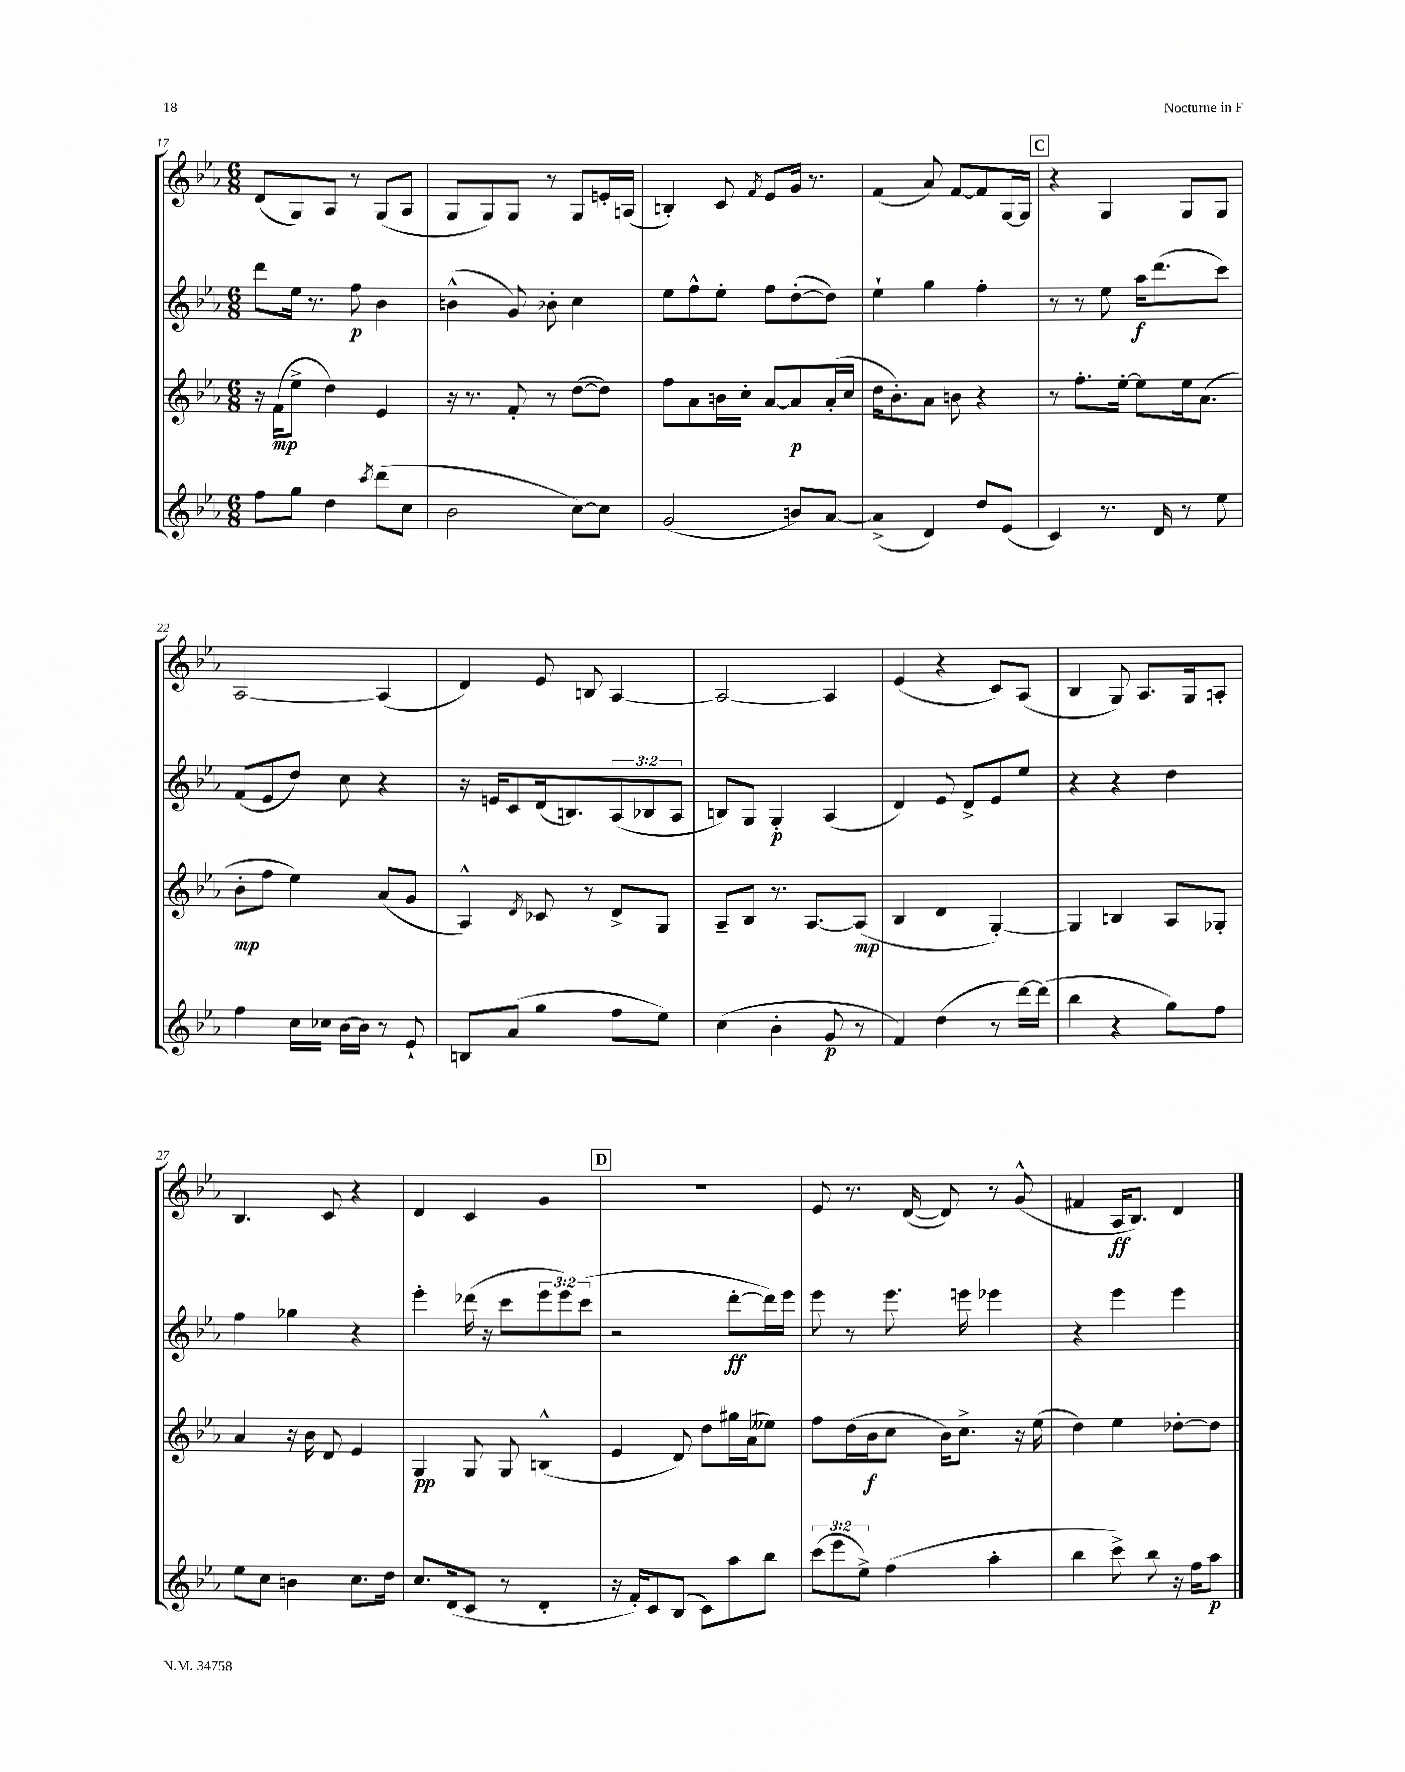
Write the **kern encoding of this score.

**kern	**kern	**kern	**kern
*staff4	*staff3	*staff2	*staff1
*clefG2	*clefG2	*clefG2	*clefG2
*k[b-e-a-]	*k[b-e-a-]	*k[b-e-a-]	*k[b-e-a-]
*M6/8	*M6/8	*M6/8	*M6/8
8ff	16r	8ddd	(8d
.	(16f	.	.
8gg	8ee-^	16ee-	8G)
.	.	8.r	.
4dd	4dd)	.	8A-
.	.	8ff	8r
8qccc	.	.	.
(8ddd	4e-	4b-	(8G
8cc	.	.	8A-
=	=	=	=
2b-	16r	(4b^^	8G
.	8.r	.	.
.	.	.	8G)
.	8f'	8g)	8G
.	8r	8b-'	8r
[8cc)	([8dd	4cc	8G
8cc]	8dd])	.	16e'
.	.	.	(16A
=	=	=	=
(2g	8ff	8ee-	4B')
.	8a-	8ff^^	.
.	16b	8ee-'	8c
.	16cc'	.	.
.	.	.	8qf
.	[8a-	8ff	8e-
8b)	8a-]	([8dd'	16g
.	.	.	8.r
[8a-	(16a-'	8dd])	.
.	16cc	.	.
=	=	=	=
(4a-^]	16dd	4ee-`	(4f
.	8.b-')	.	.
4d)	8a-	4gg	8a-)
.	8b	.	[8f
8dd	4r	4ff'	8f]
(8e-	.	.	[16G
.	.	.	16G]
=	=	=	=
4c)	8r	8r	4r
.	8.ff'	8r	.
8.r	.	8ee-	4G
.	[16ee-'	.	.
.	8ee-]	16aa-	.
16d	.	(8.ddd	.
8r	16ee-	.	8G
.	(8.a-	.	.
8ee-	.	8ccc)	8G
=	=	=	=
4ff	8b-'	(8f	[2A-
.	8ff	8e-	.
16cc	4ee-)	8dd)	.
16cc-	.	.	.
[16b-	.	8cc	.
16b-]	.	.	.
8r	(8a-	4r	(4A-]
8e-`	8g	.	.
=	=	=	=
8B	4A-^^)	16r	4d)
.	.	16e	.
(8a-	.	8c	.
.	8qd	.	.
4gg	8c-	(16d	8e-
.	.	8.B)	.
.	8r	.	8B
8ff	8d^	(12A-	[4A-
.	.	12B-	.
8ee-)	8G	.	.
.	.	12A-	.
=	=	=	=
(4cc	8A-~	8B)	2A-_
.	8B-	8G	.
4b-'	8.r	4G'	.
.	[8.A-	.	.
8g	.	(4A-	4A-]
8r	(8A-]	.	.
=	=	=	=
4f)	4B-	4d)	(4e-
(4dd	4d	8e-	4r
.	.	8d^	.
8r	[4G')	8e-	8c)
[16ddd)	.	8ee-	(8A-
(16ddd]	.	.	.
=	=	=	=
4bb-	4G]	4r	4B-
4r	4B	4r	8G)
.	.	.	8.A-
8gg)	8A-	4dd	.
.	.	.	16G
8ff	8G-'	.	8A'
=	=	=	=
8ee-	4a-	4ff	4.B-
8cc	.	.	.
4b	16r	4gg-	.
.	16b-	.	.
.	8d	.	8c
8.cc	4e-	4r	4r
16dd	.	.	.
=	=	=	=
8.cc	4G	4eee-'	4d
(16d	.	.	.
8c	8G	(16ddd-	4c
.	.	16r	.
8r	8G	8ccc	.
4d'	(4B^^	12eee-	4g
.	.	12eee-)	.
.	.	(12ccc	.
=	=	=	=
16r	4e-	2r	2.r
16f')	.	.	.
8c	.	.	.
(8B-	8d)	.	.
8c)	8dd	.	.
8aa-	16gg#	[8ddd'	.
.	(16a-	.	.
8bb-	8ee--)	16ddd])	.
.	.	16eee-	.
=	=	=	=
(12ccc	8ff	8eee-	8e-
12eee-	.	.	.
.	(16dd	8r	8.r
12ee-^)	.	.	.
.	16b-	.	.
(4ff	8cc	8.eee-	.
.	.	.	([16d
.	16b-)	.	8d])
.	8.cc^	16eee	.
4aa-'	.	4eee-	8r
.	16r	.	(8g^^
.	(16ee-	.	.
=	=	=	=
4bb-	4dd)	4r	4f#
8ccc^)	4ee-	4eee-	16A-
.	.	.	8.B-)
8bb-	.	.	.
16r	[8dd-'	4eee-	4d
16ff	.	.	.
8aa-	8dd-]	.	.
==	==	==	==
*-	*-	*-	*-
